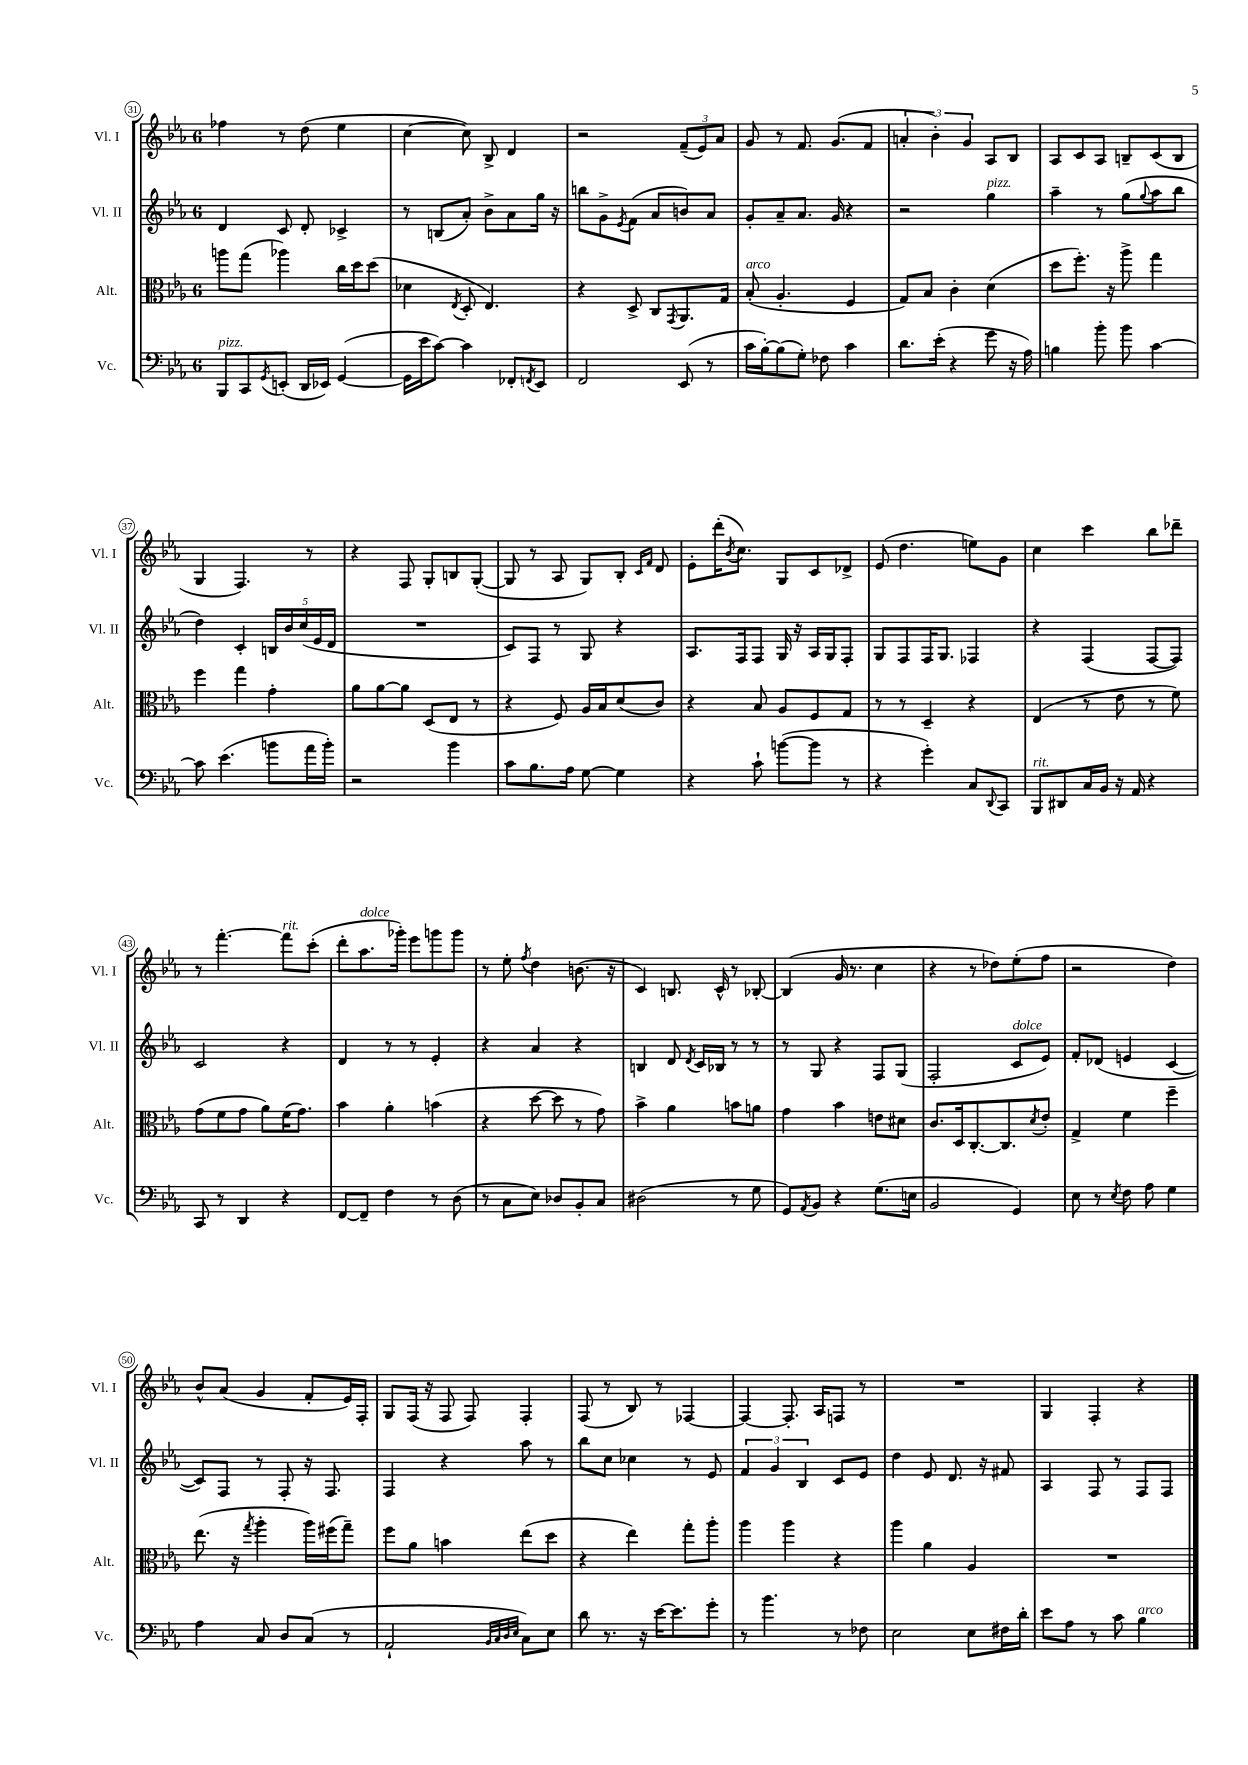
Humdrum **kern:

**kern	**kern	**kern	**kern
*staff4	*staff3	*staff2	*staff1
*clefF4	*clefC3	*clefG2	*clefG2
*k[b-e-a-]	*k[b-e-a-]	*k[b-e-a-]	*k[b-e-a-]
*M6/8	*M6/8	*M6/8	*M6/8
8BBB-/L	8aa\L	4d/	4ff-\
8CC/	(8gg\J	.	.
8qGG/	.	.	.
(8EE'/J	4aa-\)	8c/	8r
16DD/LL	.	8d'/	(8dd\
16EE-/JJ)	.	.	.
([4GG/	16cc\LL	4c-^/	4ee-\
.	16dd\J	.	.
.	(8dd\J	.	.
=	=	=	=
16GG\]LL	4d-\	8r	[4cc\
16e-\J	.	.	.
[8c\J)	.	(8B/L	.
.	8qE-/	.	.
4c\]	8D'/	8a-'/J)	8cc\])
.	4.E-/)	8b-^\L	8B-^/
8FF-'/L	.	8a-\	4d/
8qFF/	.	.	.
8EE-/J	.	16gg\Jk	.
.	.	16r	.
=	=	=	=
2FF/	4r	8bb\L	2r
.	.	8g^\	.
.	.	8qe-/	.
.	8D^/	(8f\J	.
.	8C/L	8a-/L	.
.	8qGG/	.	.
(8EE-/	8.AA-/	8b/)	(12f~/L
.	.	.	12e-/)
8r	.	8a-/J	.
.	.	.	12a-/J
.	16G/Jk	.	.
=	=	=	=
16c\LL	(8B-'/	8g'/L	8g/
[16B-'\J)	.	.	.
(8B-\]	4.A-'/	8a-~/	8r
8G'\J)	.	8.a-/J	8.f/
8F-\	.	.	.
.	.	16g/	(8.g/L
4c\	4F/	4r	.
.	.	.	8f/J
=	=	=	=
8.d\L	8G/L)	2r	6a'/
.	8B-/J	.	.
.	.	.	6b-'\)
(16e-'\Jk	.	.	.
4r	4c'\	.	.
.	.	.	6g/
8g\	(4d\	4gg\	8A-/L
16r	.	.	8B-/J
16A-\)	.	.	.
=	=	=	=
4B\	8dd\L	4aa-~\	8A-/L
.	8.ff'\J)	.	8c/
8b-'\	.	8r	8A-/J
.	16r	.	.
8b-\	8aa-^\	(8gg\L	8B~/L
.	.	8qqgg/	.
[4c\	4gg\	8aa-\	(8c/
.	.	8bb-\J	8B/J
=	=	=	=
8c\]	4ff\	4dd\)	4G/
(4.e-\	.	.	.
.	4gg\	4c'/	4.F/)
8b\L	4g'\	20B/LL	.
.	.	20b-/	.
.	.	(20cc/	.
16a-\L	.	.	8r
.	.	20e-/	.
16b'\JJ)	.	.	.
.	.	20d/JJ	.
=	=	=	=
2r	8a-\L	2.r	4r
.	[8a-\	.	.
.	8a-\]J	.	8F/
.	(8D/L	.	8G'/L
4b-\	8E-/J	.	8B/
.	8r	.	([8G'/J
=	=	=	=
8c\L	4r	8c/L)	8G/]
8.B-\	.	8F/J	8r
.	8F/)	8r	8A-/
16A-\Jk	.	.	.
[8G\	16A-/LL	8G/	8G/L)
.	16B-/J	.	.
4G\]	(8d/	4r	8B-'/J
.	.	.	16qqc/LL
.	.	.	16qqf/JJ
.	8c/J)	.	8d/
=	=	=	=
4r	4r	8.A-/L	8e-'\L
.	.	.	(16ddd'\K
.	.	.	8qb-/
.	.	16F/k	8.cc\J)
8c`\	8B-/	8F/J	.
([8b\L	8A-/L	16G/	8G/L
.	.	16r	.
8b\]J	8F/	16A-/LL	8c/
.	.	16G/J	.
8r	8G/J	8F'/J	8d-^/J
=	=	=	=
4r	8r	8G/L	(8e-/
.	8r	8F/	4.dd\
4g'\)	4D~/	16F/K	.
.	.	8.G/J	.
8C/L	4r	4F-/	8ee\L)
8qqDD/	.	.	.
8CC/J	.	.	8g\J
=	=	=	=
8BBB-/L	(4E-/	4r	4cc\
8DD#/	.	.	.
16C/L	8r	(4F/	4ccc\
16BB-/JJ	.	.	.
16r	8e-\	.	.
16AA-/	.	.	.
4r	8r	[8F/L	8bb-\L
.	8f\)	8F/]J)	8ddd-~\J
=	=	=	=
8CC/	(8g\L	2c/	8r
8r	8f\	.	[4.fff'\
4DD/	8g\J	.	.
.	8a-\L)	.	.
4r	(16f\K	4r	8fff\]L
.	8.g\J)	.	.
.	.	.	(8ccc'\J
=	=	=	=
[8FF/L	4b-\	4d/	8ddd'\L
8FF~/]J	.	.	8.aa-\
4F\	4a-'\	8r	.
.	.	.	16ggg-'\Jk)
.	.	8r	8eee-\L
8r	(4b\	4e-'/	8ggg\
(8D\	.	.	8ggg\J
=	=	=	=
8r	4r	4r	8r
8C\L	.	.	8ee-'\
.	.	.	8qff/
8E-\J)	[8dd\	4a-/	4dd\
8D-/L	8dd\]	.	.
8BB-'/	8r	4r	(8.b\
8C/J	8g\)	.	.
.	.	.	16r
=	=	=	=
(2D#\	4b-^\	4B/	4c/)
.	4a-\	8d/	8.B/
.	.	8qd/	.
.	.	16c/LL	.
.	.	16B-/JJ	16c^^/
8r	8b\L	8r	8r
8G\	8a\J	8r	[8B-'/
=	=	=	=
8GG/L)	4g\	8r	(4B-/]
8qAA-/	.	.	.
8BB-/J	.	8G/	.
4r	4b-\	4r	16g/
.	.	.	8.r
(8.G\L	8e\L	8F/L	4cc\
.	8d#\J	(8G/J	.
16E\Jk	.	.	.
=	=	=	=
2BB-/	8.c/L	2F'/	4r
.	16D/k	.	.
.	[8.C'/	.	8r
.	.	.	8dd-\L)
.	8.C/]	.	.
4GG/)	.	8c/L	(8ee-'\
.	8qd/	.	.
.	8e-'/J	8e-/J)	8ff\J
=	=	=	=
8E-\	4G^/	8f'/L	2r
8r	.	(8d-/J	.
8qE-/	.	.	.
8F\	4f\	4e/	.
8A-\	.	.	.
4G\	4ff~\	[4c/	4dd\)
=	=	=	=
4A-\	(8.ee-\	8c/]L)	8b-^^/L
.	.	8F/J	(8a-/J
.	16r	.	.
.	8qgg/	.	.
8C/	4aa-'\	8r	4g/
8D/L	.	8F'/	.
(8C/J	16aa-\LL)	16r	8f'/L
.	(16ff#\J	8.F/	.
8r	8gg~\J)	.	16e-/L)
.	.	.	16F'/JJ
=	=	=	=
2AA-`/	8ff\L	4F/	8G/L
.	8a-\J	.	(16F/Jk
.	.	.	16r
.	4b\	4r	8F/
.	.	.	8F/)
32qqBB-/LLL	.	.	.
32qqC/	.	.	.
32qqD/	.	.	.
32qqE-/JJJ	.	.	.
8C\L)	(8ee-\L	8aa-\	4F'/
8E-\J	8dd\J	8r	.
=	=	=	=
8d\	4r	8bb-\L	(8F/
8.r	.	8cc\J	8r
.	4ee-\)	4cc-\	8B-/)
16r	.	.	.
[16e-\LK	.	.	8r
8.e-\]	.	.	.
.	8gg'\L	8r	[4F-/
8g'\J	8aa-'\J	8e-/	.
=	=	=	=
8r	4aa-\	6f/	4F-/_
4.b-\	.	.	.
.	.	6g/	.
.	4aa-\	.	8.F-'/]
.	.	6B-/	.
.	.	.	16A-/LK
8r	4r	8c/L	8F/J
8F-\	.	8e-/J	8r
=	=	=	=
2E-\	4aa-\	4dd\	2.r
.	4a-\	8e-/	.
.	.	8.d/	.
8E-\L	4A-/	.	.
.	.	16r	.
16F#\L	.	8f#/	.
16d'\JJ	.	.	.
=	=	=	=
8e-\L	2.r	4A-/	4G/
8A-\J	.	.	.
8r	.	8F/	4F'/
8c\	.	8r	.
4B-\	.	8F/L	4r
.	.	8F/J	.
==	==	==	==
*-	*-	*-	*-
